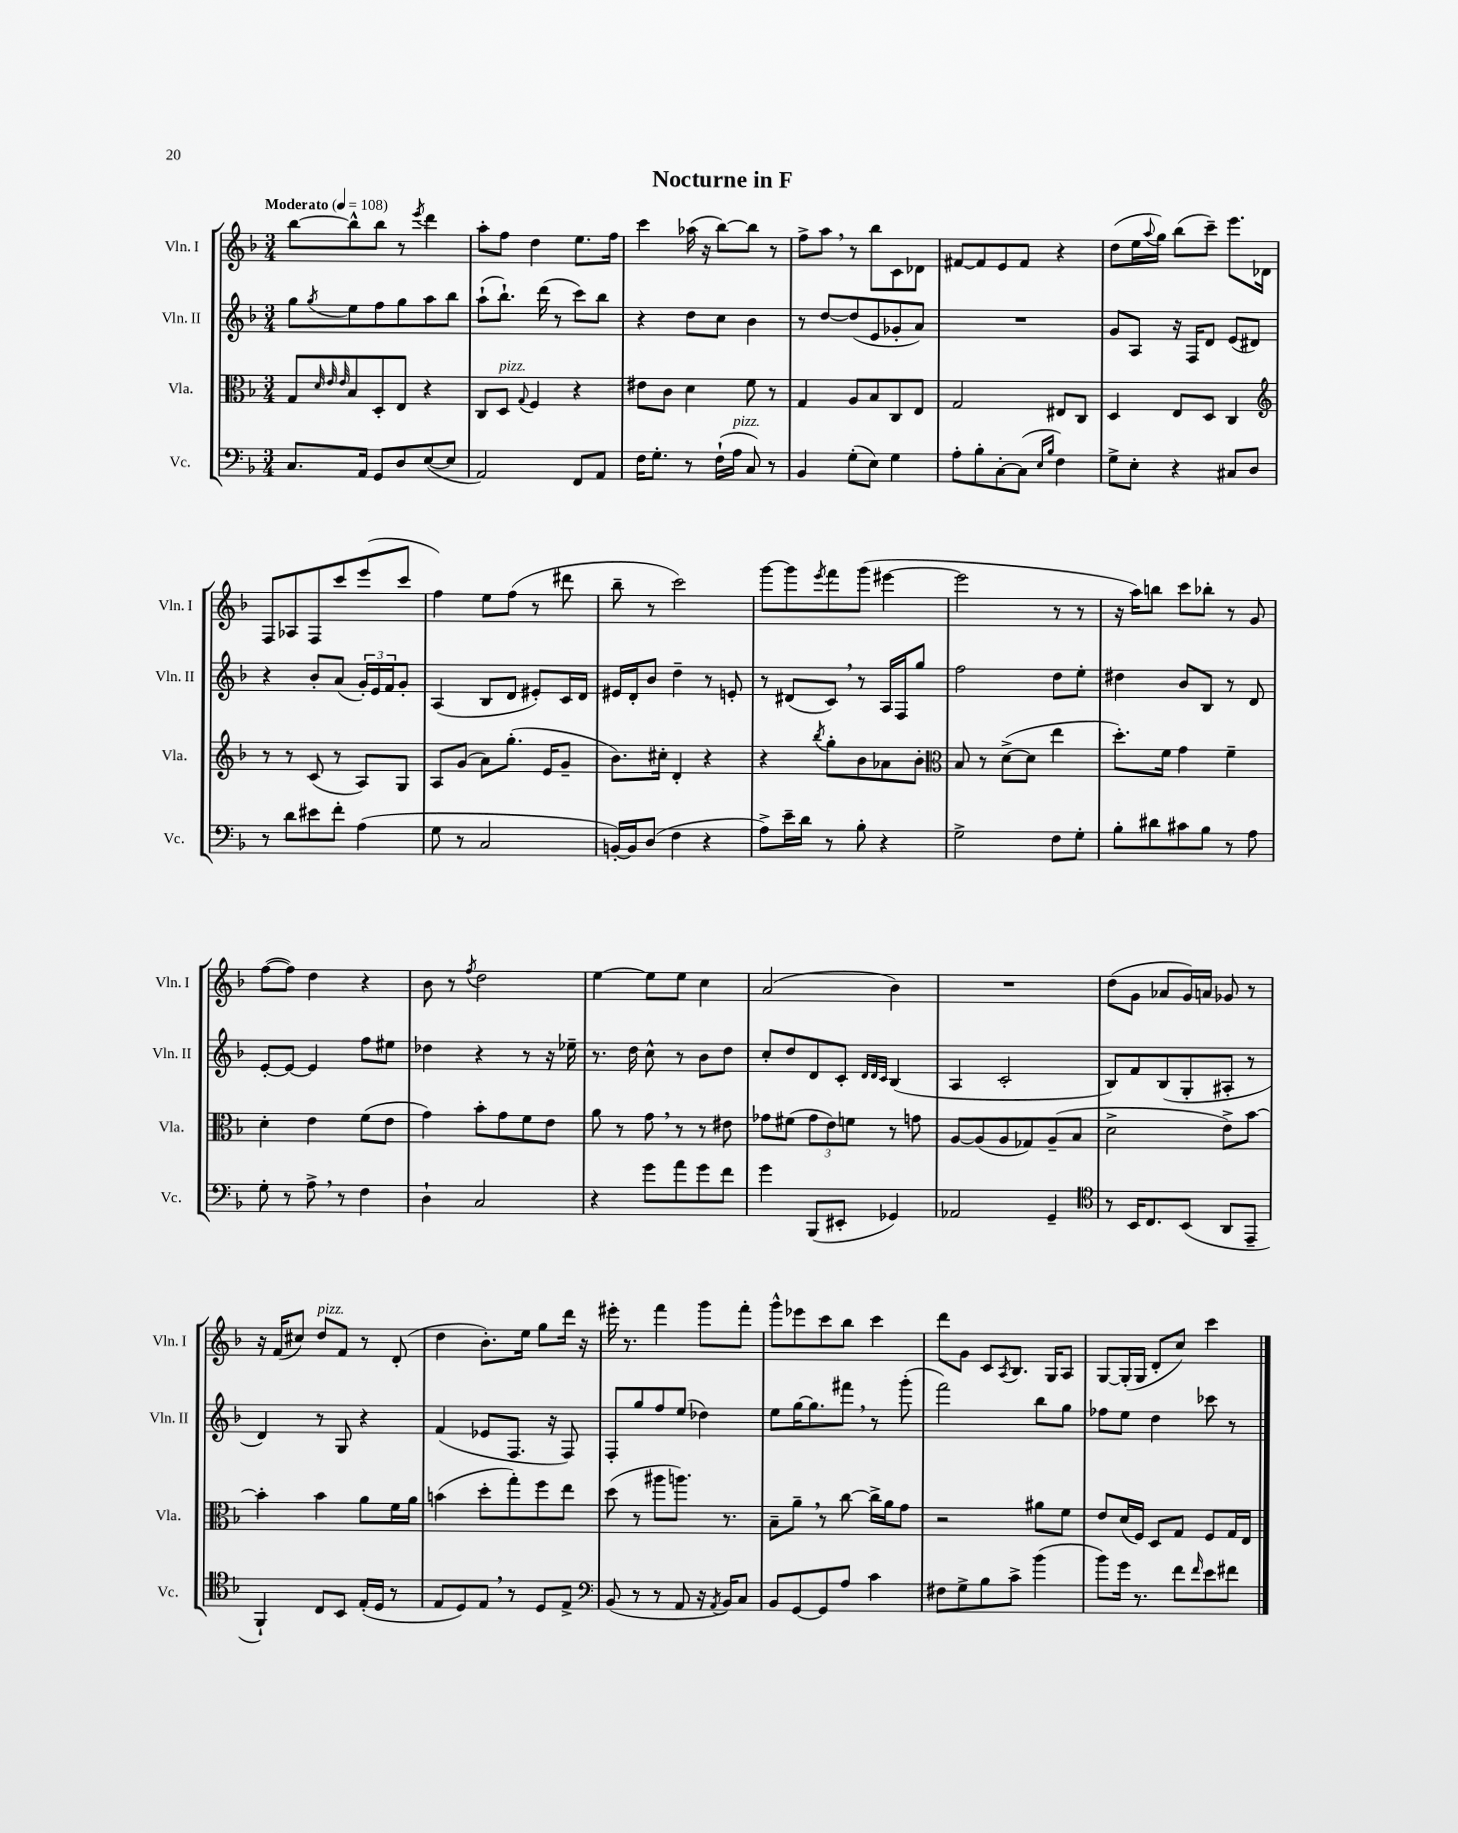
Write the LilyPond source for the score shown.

\header { title = "Nocturne in F" }
<<
\new StaffGroup <<
\new Staff = "s0" \with { instrumentName = "Vln. I" shortInstrumentName = "Vln. I" } {
    \clef treble \key f \major \numericTimeSignature \time 3/4 \tempo "Moderato" 4 = 108
    bes''8~ bes''8-^ bes''8 r8 \acciaccatura { e'''8 } d'''4 |
    a''8-. f''8 d''4 e''8. f''16 |
    c'''4 aes''16( r16 bes''8~) bes''8 r8 |
    f''8-> a''8 \breathe r8 bes''8 c'8 des'8 |
    fis'8~ fis'8 e'8 fis'8 r4 |
    d''8( e''16 \appoggiatura { a''8 } g''16) bes''8( c'''8--) e'''8. des'16 |
    f8 aes8 f8 c'''8 e'''8( c'''8 |
    f''4) e''8 f''8( r8 dis'''8 |
    bes''8-- r8 c'''2) |
    g'''8~ g'''8 \acciaccatura { e'''8 } f'''8 g'''8( eis'''4~ |
    eis'''2 r8 r8 |
    r16 a''16) b''8 c'''8 bes''8-. r8 g'8 |
    f''8~( f''8) d''4 r4 |
    bes'8 r8 \acciaccatura { f''8 } d''2 |
    e''4~ e''8 e''8 c''4 |
    a'2( bes'4) |
    R2. |
    d''8( g'8 aes'8 g'16) a'16 ges'8 r8 |
    r16 f'16( cis''8) d''8^\markup { \italic "pizz." } f'8 r8 d'8-.( |
    d''4 bes'8.-.) e''16 g''8 d'''16 r16 |
    eis'''16-. r8. f'''4 g'''8 f'''8-. |
    g'''8-^ ees'''8 c'''8 bes''8 c'''4 |
    d'''8 g'8 c'8 \acciaccatura { a8 } bes8. g16 a8 |
    g8~ g16-.( g16 d'8-. c''8) c'''4 \bar "|." |
}
\new Staff = "s1" \with { instrumentName = "Vln. II" shortInstrumentName = "Vln. II" } {
    \clef treble \key f \major \numericTimeSignature \time 3/4
    g''8 \acciaccatura { g''8 } e''8 f''8 g''8 a''8 bes''8 |
    a''8-!( bes''8.-!) d'''16( r8 c'''8) bes''8 |
    r4 d''8 c''8 bes'4 |
    r8 d''8~ d''8( e'8 ges'8-. a'8) |
    R2. |
    g'8 a8 r16 f16 d'8 e'8( dis'8) |
    r4 bes'8-. a'8( \tuplet 3/2 { g'16-.) e'16 f'16 } g'8-. |
    a4( bes8 d'8 eis'8-.) c'16 d'16 |
    eis'16 d'16-. bes'8 d''4-- r8 e'8-. |
    r8 dis'8( c'8) \breathe r8 a16 f16 g''8 |
    f''2 d''8 e''8-. |
    dis''4 bes'8 bes8 r8 d'8 |
    e'8~-. e'8~ e'4 f''8 eis''8 |
    des''4 r4 r8 r16 ees''16-- |
    r8. d''16 c''8-^ r8 bes'8 d''8 |
    c''8-. d''8 d'8 c'8-. \grace { d'32 d'32 c'32 } bes4( |
    a4 c'2-. |
    bes8) f'8 bes8( g8-. ais8-. r8 |
    d'4) r8 g8 r4 |
    f'4( ees'8 f8. r16 f8) |
    f8-. g''8 f''8 e''8( des''4) |
    e''8 g''16~ g''8. fis'''8 \breathe r8 g'''8-.( |
    f'''2) bes''8 g''8 |
    fes''8 e''8 d''4 ces'''8 r8 \bar "|." |
}
\new Staff = "s2" \with { instrumentName = "Vla." shortInstrumentName = "Vla." } {
    \clef alto \key f \major \numericTimeSignature \time 3/4
    g8 \grace { d'32 e'32 e'32 } bes8 d8-. e8 r4 |
    c8 d8^\markup { \italic "pizz." } \appoggiatura { g8 } f4 r4 |
    eis'8 c'8 d'4 f'8 r8 |
    g4 a8 bes8 c8 e8 |
    g2 eis8 c8 |
    d4 e8 d8 c4 |
    \clef treble r8 r8 c'8( r8 a8) g8 |
    a8 g'8( a'8) g''8.-.( e'16 g'8-- |
    bes'8.) cis''16-. d'4-. r4 |
    r4 \acciaccatura { bes''8 } g''8-. bes'8 aes'8 bes'8-. |
    \clef alto bes8 r8 d'8~->( d'8 e''4 |
    d''8.-.) f'16 g'4 f'4-- |
    d'4-. e'4 f'8( e'8 |
    g'4) bes'8-. g'8 f'8 e'8 |
    a'8 r8 g'8 \breathe r8 r8 eis'8 |
    ges'8 fis'8( \tuplet 3/2 { ges'8 e'8) f'8 } r8 g'8 |
    a8~ a8( a8 ges8) a8--( bes8 |
    d'2-> e'8->) bes'8~ |
    bes'4-. bes'4 a'8 f'16 a'16 |
    b'4( d''8-. g''8-.) f''8 e''8 |
    d''8( r8 ais''8 a''8.) r8. |
    bes8-- a'8-- \breathe r8 c''8~ c''16-> a'16 g'8 |
    r2 ais'8 f'8 |
    e'8 d'16( f16) d8 g8 f8 g16 e16 \bar "|." |
}
\new Staff = "s3" \with { instrumentName = "Vc." shortInstrumentName = "Vc." } {
    \clef bass \key f \major \numericTimeSignature \time 3/4
    c8. a,16 g,8 d8 e8~( e8 |
    a,2) f,8 a,8 |
    f16 g8.-. r8 f16-!( a16^\markup { \italic "pizz." } c8) r8 |
    bes,4 g8-.( e8) g4 |
    a8-. bes8-. c8~-. c8( \grace { e16 bes16 } f4) |
    g8-> e8-. r4 cis8 d8 |
    r8 d'8 eis'8 f'8-. a4( |
    g8 r8 c2 |
    b,16~-.) b,16 d8( f4 r4 |
    a8->) e'16-- d'16 r8 bes8-. r4 |
    g2-> f8 g8-. |
    bes8-. dis'8 cis'8 bes8 r8 a8 |
    g8-. r8 a8-> \breathe r8 f4 |
    d4-! c2 |
    r4 g'8 a'8 g'8 f'8 |
    g'4 bes,,8( eis,8-. ges,4) |
    aes,2 g,4-- |
    \clef tenor r8 bes,16 c8. bes,8( a,8 e,8-- |
    f,4-!) c8 bes,8 e16-.( d16 r8 |
    e8 d8) e8 \breathe r8 d8 e8-> |
    \clef bass bes,8( r8 r8 a,8 r16 \acciaccatura { a,8 } bes,16) c8 |
    bes,8 g,8~ g,8 a8 c'4 |
    fis8 g8-> bes8 c'8-> bes'4( |
    bes'8) g'16 r8. f'8 \grace { f'16 } e'8 fis'8 \bar "|." |
}
>>
>>
\layout { \context { \Score \remove "Bar_number_engraver" } }
